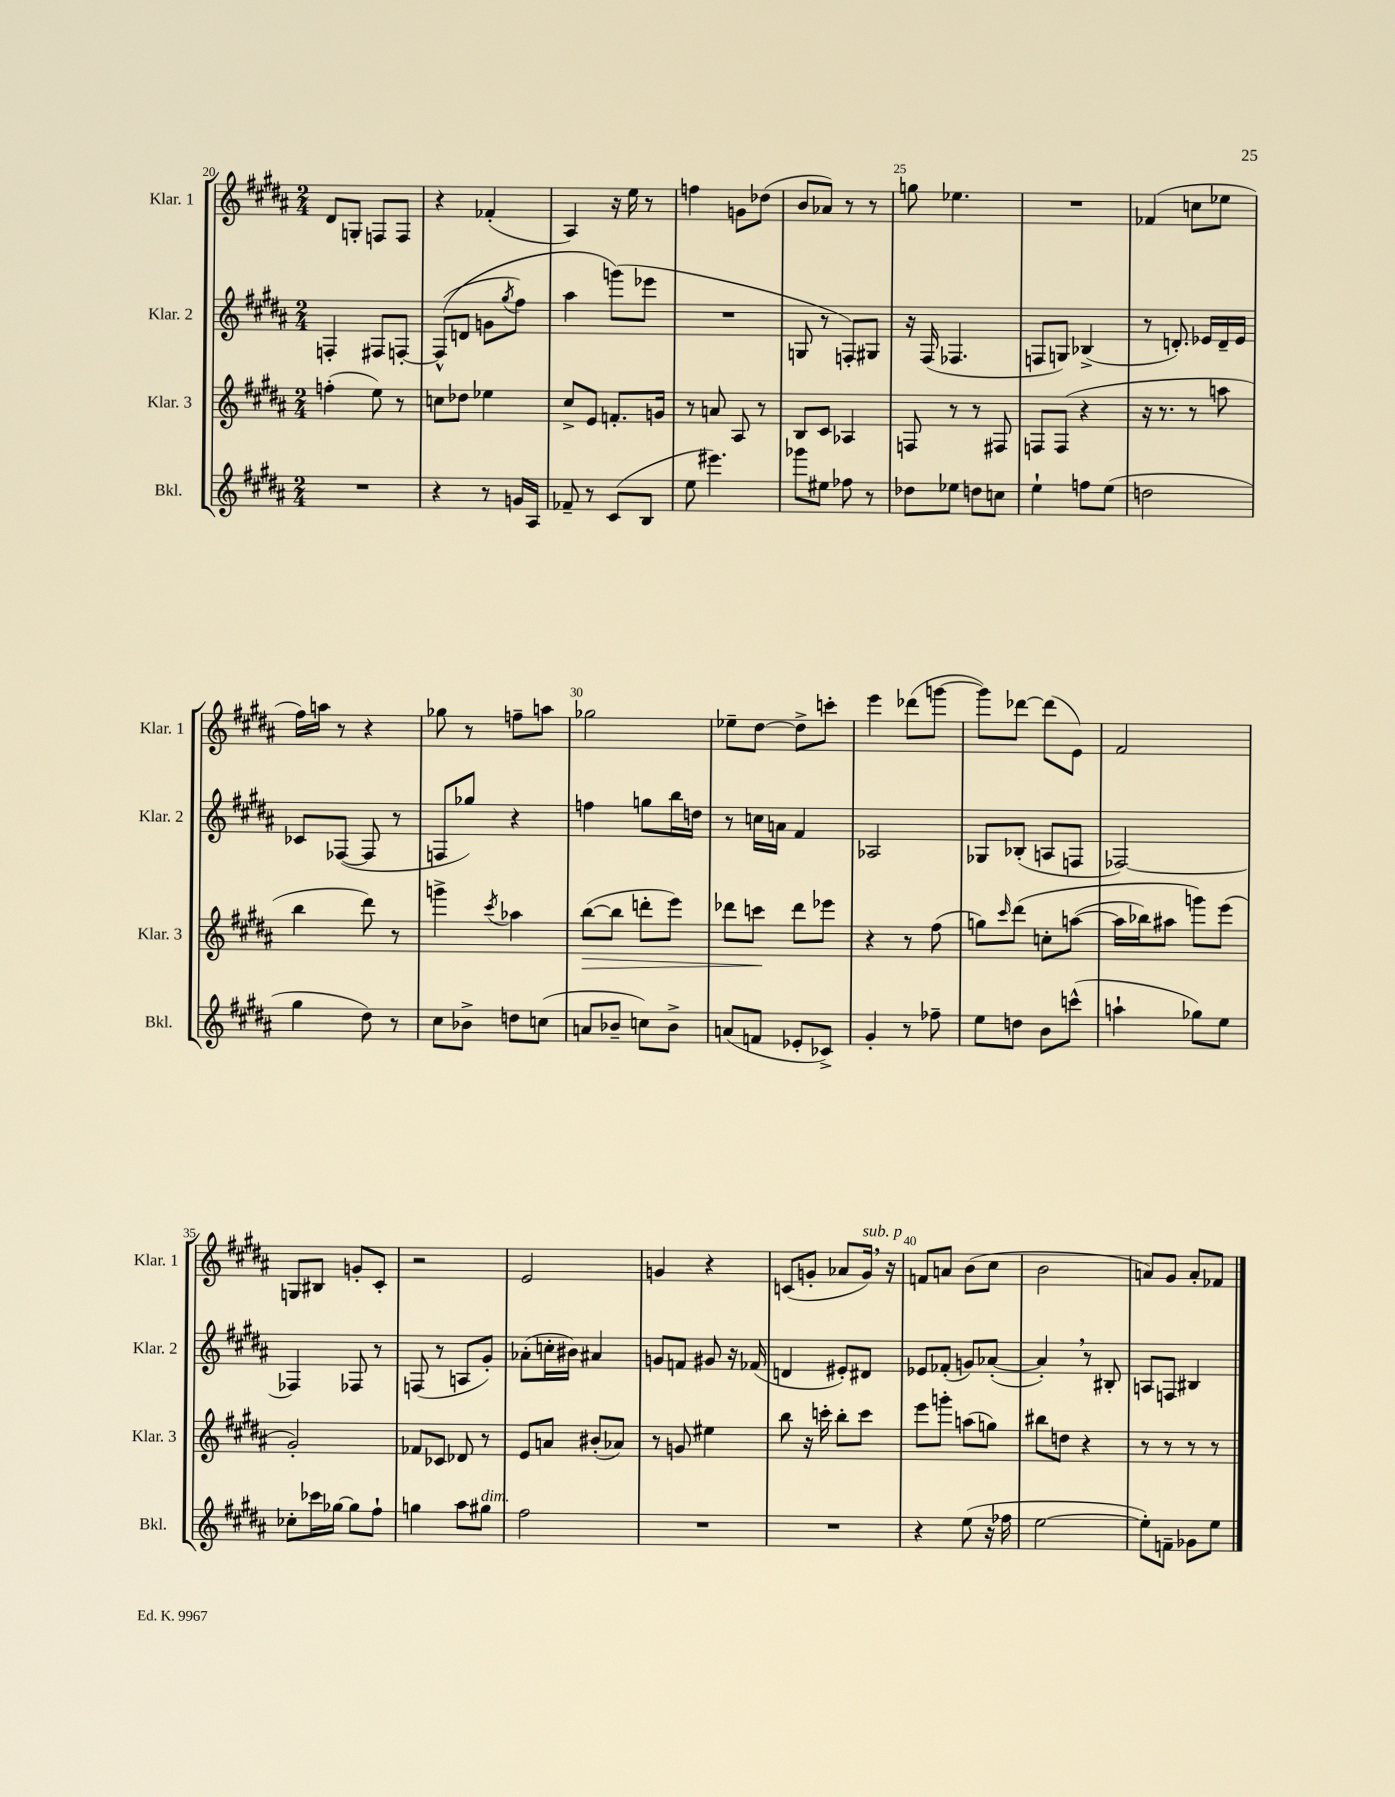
<<
\new StaffGroup <<
\new Staff = "s0" \with { instrumentName = "Klar. 1" shortInstrumentName = "Klar. 1" } {
    \clef treble \key b \major \numericTimeSignature \time 2/4
    dis'8 g8-. f8 f8 |
    r4 fes'4-.( |
    ais4) r16 e''16 r8 |
    f''4 g'8 des''8( |
    b'8 aes'8) r8 r8 |
    g''8 ees''4. |
    R2 |
    fes'4( c''8 ees''8 |
    fis''16) a''16 r8 r4 |
    ges''8 r8 f''8-- a''8 |
    ges''2 |
    ees''8-- dis''8~ dis''8-> c'''8-. |
    e'''4 des'''8( g'''8~ |
    g'''8) des'''8~ des'''8( e'8) |
    fis'2 |
    g8 bis8 g'8-. cis'8-. |
    r2 |
    e'2 |
    g'4 r4 |
    c'8( g'8-. aes'8 g'16^\markup { \italic "sub. p" }) \breathe r16 |
    f'8 a'8 b'8( cis''8 |
    b'2 |
    a'8) gis'8 a'8-. fes'8 \bar "|." |
}
\new Staff = "s1" \with { instrumentName = "Klar. 2" shortInstrumentName = "Klar. 2" } {
    \clef treble \key b \major \numericTimeSignature \time 2/4
    f4-. fis8 f8~-. |
    f8-^(\( d'8 g'8 \acciaccatura { gis''8 } fis''8) |
    ais''4 g'''8(\) ees'''8 |
    R2 |
    g8 r8 f8-.) gis8 |
    r16 fis16( fes4. |
    f8 g8) bes4->( |
    r8 d'8.-.) ees'16 d'16-- ees'16 |
    ces'8 fes8~( fes8 r8 |
    f8 ges''8) r4 |
    f''4 g''8 b''16 d''16 |
    r8 c''16 a'16 fis'4 |
    aes2 |
    ges8 bes8-.( a8 f8 |
    fes2~) |
    fes4 fes8 r8 |
    f8( r8 a8 gis'8-.) |
    aes'8-.( c''16-. bis'16) ais'4 |
    g'8 f'8 gis'8 r16 fes'16( |
    d'4 eis'8-.) dis'8 |
    ees'8 fes'8-.( g'8) aes'8~-.( |
    aes'4-.) \breathe r8 bis8-. |
    a8 f8 bis4 \bar "|." |
}
\new Staff = "s2" \with { instrumentName = "Klar. 3" shortInstrumentName = "Klar. 3" } {
    \clef treble \key b \major \numericTimeSignature \time 2/4
    f''4-.( e''8) r8 |
    c''8 des''8 ees''4 |
    cis''8-> e'8 f'8.-. g'16 |
    r8 a'8 ais8 r8 |
    b8 cis'8 aes4 |
    f8 r8 r8 fis8 |
    f8 f8( r4 |
    r16 r8. r8 a''8 |
    b''4 dis'''8) r8 |
    g'''4-> \acciaccatura { cis'''8 } aes''4 |
    b''8~\>( b''8 d'''8-. e'''8) |
    des'''8 c'''8\! des'''8 ees'''8 |
    r4 r8 fis''8( |
    g''8) \grace { cis'''16 } dis'''8\( c''8-. a''8~( |
    a''16 bes''16) ais''8 g'''8\) e'''8( |
    gis'2-.) |
    fes'8 ces'8 des'8 r8 |
    e'8 a'8 bis'8-.( aes'8) |
    r8 g'8 eis''4 |
    b''8 r16 c'''16-. b''8-. c'''8 |
    e'''8 g'''8-. a''8( g''8) |
    bis''8 d''8 r4 |
    r8 r8 r8 r8 \bar "|." |
}
\new Staff = "s3" \with { instrumentName = "Bkl." shortInstrumentName = "Bkl." } {
    \clef treble \key b \major \numericTimeSignature \time 2/4
    R2 |
    r4 r8 g'16 ais16 |
    fes'8-- r8 cis'8( b8 |
    e''8 eis'''4.) |
    ges'''8 eis''8 fes''8 r8 |
    des''8 ees''8 d''8 c''8 |
    e''4-! f''8 e''8( |
    d''2 |
    gis''4 dis''8) r8 |
    cis''8 bes'8-> d''8 c''8( |
    a'8 bes'8-- c''8) bes'8-> |
    a'8( f'8 ees'8-. ces'8->) |
    gis'4-. r8 fes''8-- |
    e''8 d''8 b'8 c'''8-^( |
    a''4-! ges''8) e''8 |
    ces''8-. ces'''16 ges''16~ ges''8 fis''8-! |
    g''4 ais''8 gis''8^\markup { \italic "dim." } |
    fis''2 |
    R2 |
    R2 |
    r4 e''8( r16 fes''16 |
    e''2~ |
    e''8-.) f'8-- ges'8 e''8 \bar "|." |
}
>>
>>
\layout { \context { \Score currentBarNumber = #20 \override BarNumber.break-visibility = ##(#f #t #t) barNumberVisibility = #(every-nth-bar-number-visible 5) } }
